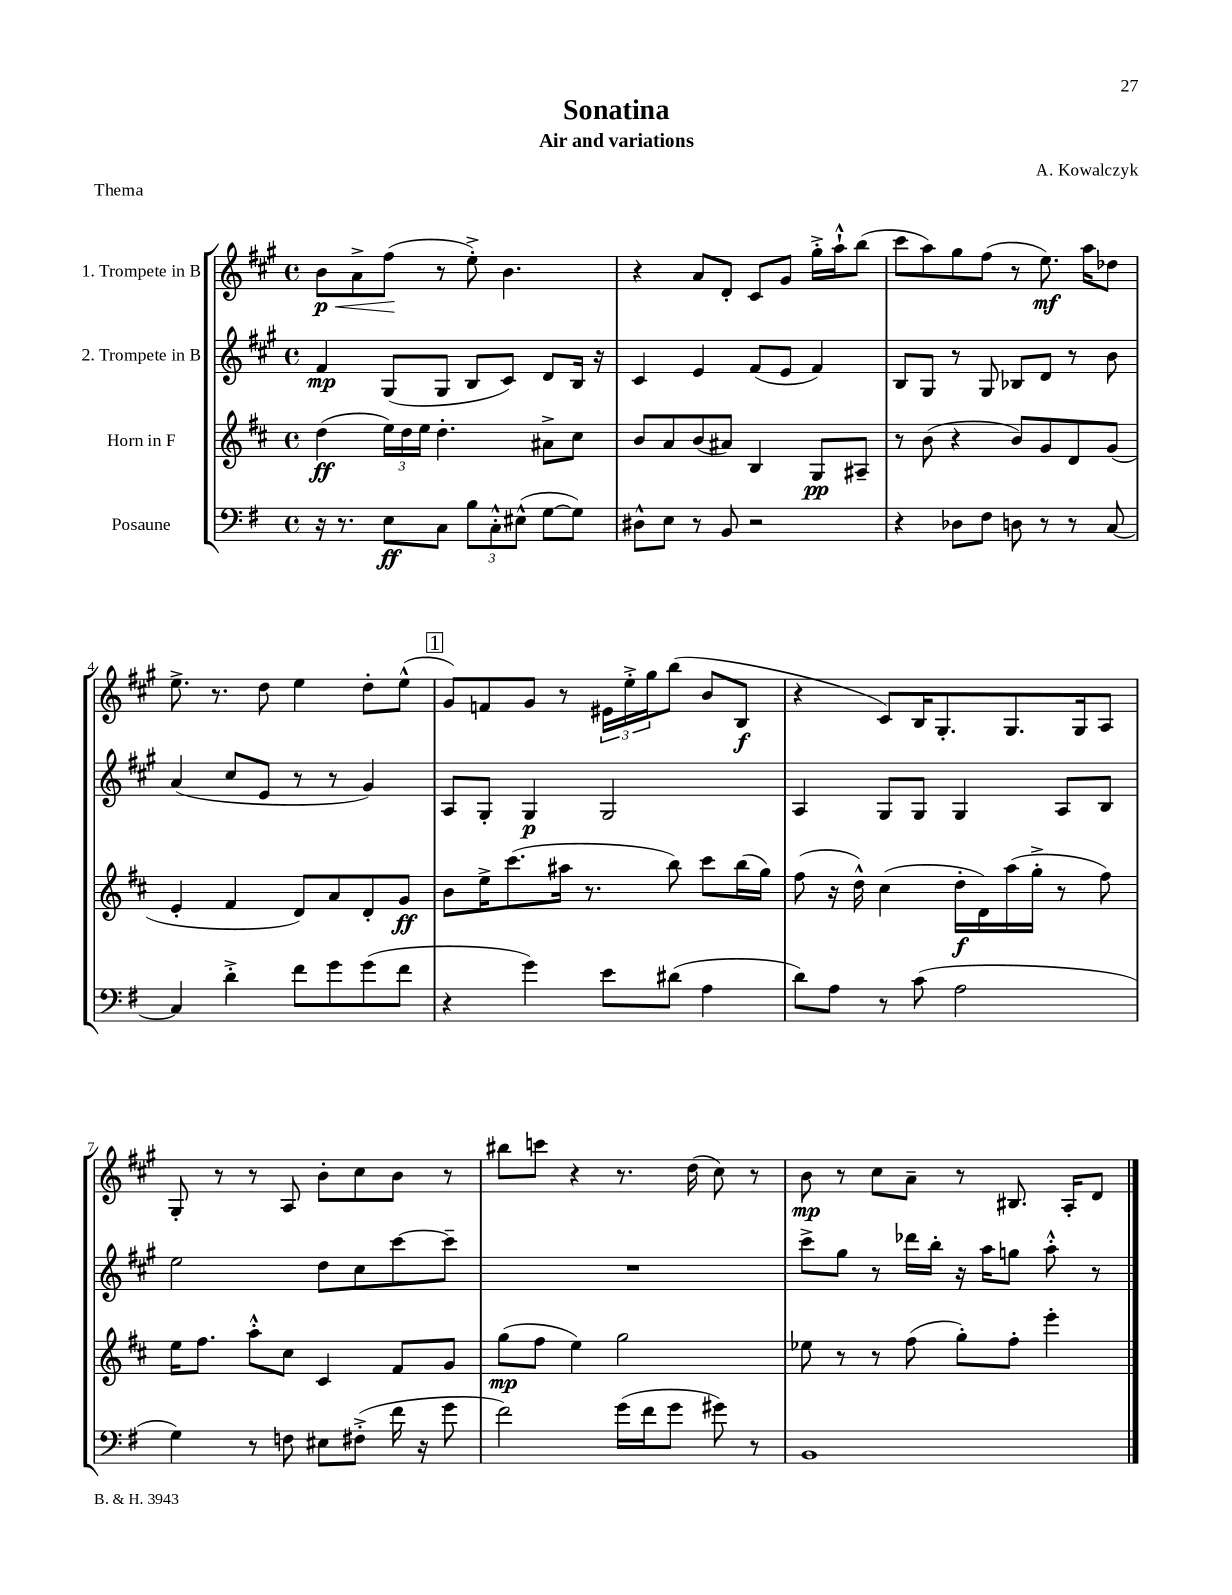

**kern	**kern	**kern	**kern
*staff4	*staff3	*staff2	*staff1
*clefF4	*clefG2	*clefG2	*clefG2
*k[f#]	*k[f#c#]	*k[f#c#g#]	*k[f#c#g#]
*M4/4	*M4/4	*M4/4	*M4/4
*met(c)	*met(c)	*met(c)	*met(c)
16r	(4dd	4f#	8b
8.r	.	.	.
.	.	.	8a^
8E	24ee)	(8G#	(8ff#
.	24dd	.	.
.	24ee	.	.
8C	4.dd'	8G#	8r
12B	.	8B	8ee'^)
12C'^^	.	.	.
.	.	8c#)	4.b
(12E#^^	.	.	.
[8G	8a#^	8d	.
8G])	8cc#	16B	.
.	.	16r	.
=	=	=	=
8D#^^	8b	4c#	4r
8E	8a	.	.
8r	(8b	4e	8a
8BB	8a#)	.	8d'
2r	4B	(8f#	8c#
.	.	8e	8g#
.	8G	4f#)	16gg#'^
.	.	.	16aa`^^
.	8A#~	.	(8bb
=	=	=	=
4r	8r	8B	8ccc#
.	(8b	8G#	8aa)
8D-	4r	8r	8gg#
8F#	.	8G#	(8ff#
8D	8b)	8B-	8r
8r	8g	8d	8.ee)
8r	8d	8r	.
.	.	.	16aa
[8C	(8g	8b	8dd-
=	=	=	=
4C]	4e'	(4a	8.ee^
.	.	.	8.r
4d'^	4f#	8cc#	.
.	.	8e	8dd
8f#	8d)	8r	4ee
8g	8a	8r	.
(8g	8d'	4g#)	8dd'
8f#	8g	.	(8ee^^
=	=	=	=
4r	8b	8A	8g#)
.	16ee^	8G#'	8f
.	(8.ccc#	.	.
4g)	.	4G#	8g#
.	16aa#	.	8r
.	8.r	.	.
8e	.	2G#	24e#
.	.	.	24ee'^
.	.	.	24gg#
(8d#	8bb)	.	(8bb
4A	8ccc#	.	8b
.	(16bb	.	8B
.	16gg)	.	.
=	=	=	=
8d)	(8ff#	4A	4r
8A	16r	.	.
.	16dd^^)	.	.
8r	(4cc#	8G#	8c#)
(8c	.	8G#	16B
.	.	.	8.G#'
2A	16dd'	4G#	.
.	16d)	.	.
.	(16aa	.	8.G#
.	16gg'^	.	.
.	8r	8A	.
.	.	.	16G#
.	8ff#)	8B	8A
=	=	=	=
4G)	16ee	2ee	8G#'
.	8.ff#	.	.
.	.	.	8r
8r	8aa'^^	.	8r
8F	8cc#	.	8A
8E#	4c#	8dd	8b'
(8F#'^	.	8cc#	8cc#
16f#	8f#	[8ccc#	8b
16r	.	.	.
8g	8g	8ccc#~]	8r
=	=	=	=
2f#)	(8gg	1r	8bb#
.	8ff#	.	8ccc
.	4ee)	.	4r
(16g	2gg	.	8.r
16f#	.	.	.
8g	.	.	.
.	.	.	(16dd
8g#)	.	.	8cc#)
8r	.	.	8r
=	=	=	=
1BB	8ee-	8ccc#^	8b
.	8r	8gg#	8r
.	8r	8r	8cc#
.	(8ff#	16ddd-	8a~
.	.	16bb'	.
.	8gg')	16r	8r
.	.	16aa	.
.	8ff#'	8gg	8.B#
.	4eee'	8aa'^^	.
.	.	.	16A'
.	.	8r	8d
==	==	==	==
*-	*-	*-	*-
